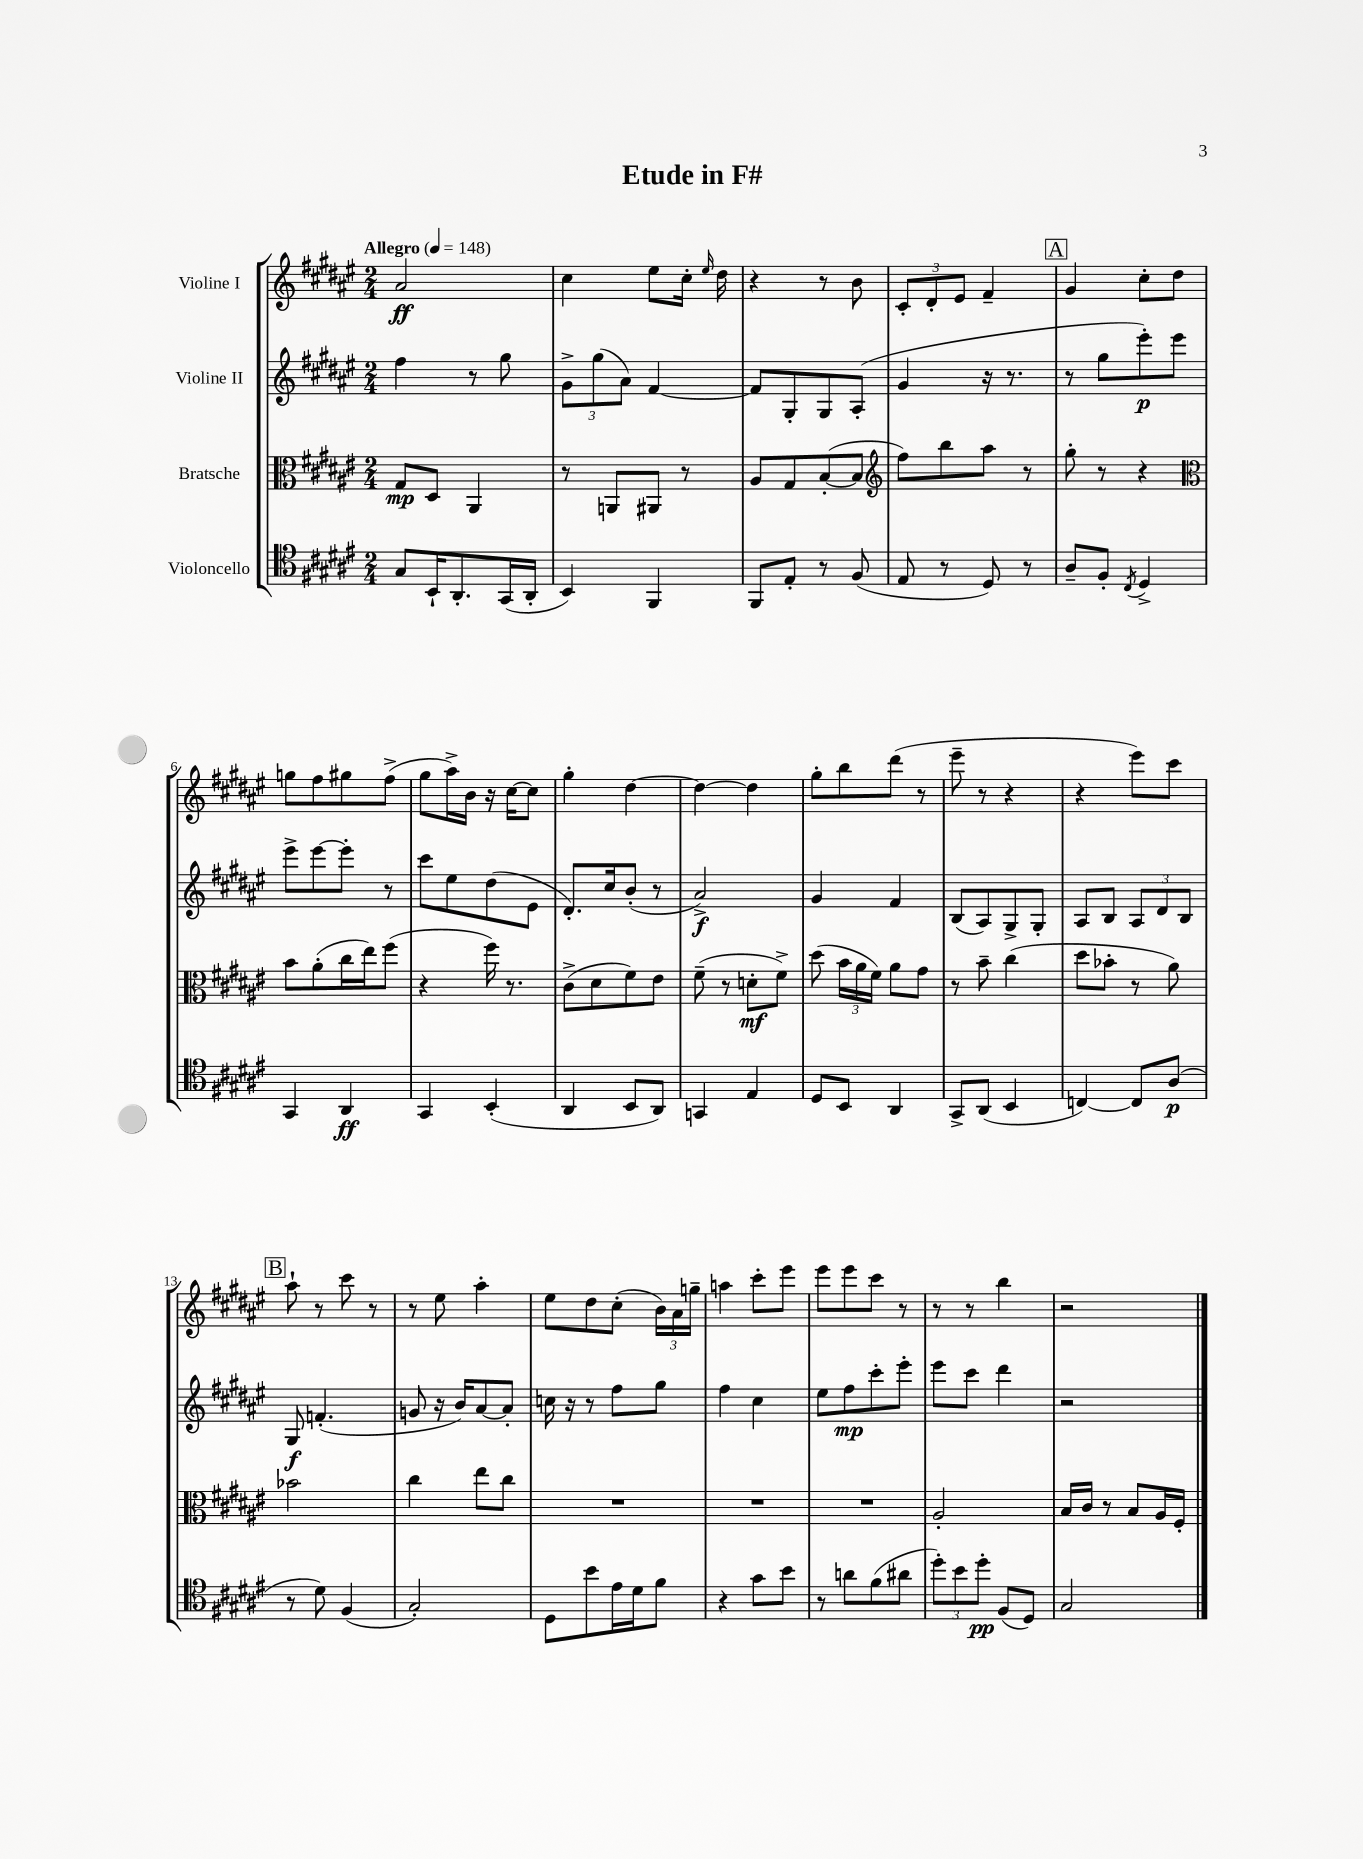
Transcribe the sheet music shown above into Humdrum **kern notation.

**kern	**dynam	**kern	**dynam	**kern	**dynam	**kern	**dynam
*part4	*part4	*part3	*part3	*part2	*part2	*part1	*part1
*staff4	*staff4	*staff3	*staff3	*staff2	*staff2	*staff1	*staff1
*I"Violoncello	*	*I"Bratsche	*	*I"Violine II	*	*I"Violine I	*
*clefC4	*	*clefC3	*	*clefG2	*	*clefG2	*
*k[f#c#g#d#a#e#]	*	*k[f#c#g#d#a#e#]	*	*k[f#c#g#d#a#e#]	*	*k[f#c#g#d#a#e#]	*
*M2/4	*	*M2/4	*	*M2/4	*	*M2/4	*
*MM148	*	*MM148	*	*MM148	*	*MM148	*
=1	=1	=1	=1	=1	=1	=1	=1
!	!	!	!	!	!	!LO:TX:a:B:t=Allegro	!
8G#/L	.	8G#/L	mp	4ff#\	.	2a#/	ff
16BB`/K	.	8D#/J	.	.	.	.	.
8.AA#'/	.	.	.	.	.	.	.
.	.	4AA#/	.	8r	.	.	.
(16GG#/L	.	.	.	8gg#\	.	.	.
16AA#'/JJ	.	.	.	.	.	.	.
=2	=2	=2	=2	=2	=2	=2	=2
4BB/)	.	8r	.	12g#^\L	.	4cc#\	.
.	.	.	.	(12gg#\	.	.	.
.	.	8AAn/L	.	.	.	.	.
.	.	.	.	12a#\J)	.	.	.
4FF#/	.	8AA#X/J	.	[4f#/	.	8ee#\L	.
.	.	8r	.	.	.	16cc#'\Jk	.
.	.	.	.	.	.	16qqee#/	.
.	.	.	.	.	.	16dd#\	.
=3	=3	=3	=3	=3	=3	=3	=3
8FF#/L	.	8A#/L	.	8f#/L]	.	4r	.
8E#'/J	.	8G#/	.	8G#'/	.	.	.
8r	.	([8B'/	.	8G#/	.	8r	.
(8F#/	.	8B/J]	.	(8A#'/J	.	8b\	.
=4	=4	=4	=4	=4	=4	=4	=4
*	*	*clefG2	*	*	*	*	*
8E#/	.	8ff#\L)	.	4g#/	.	12c#'/L	.
.	.	.	.	.	.	12d#'/	.
8r	.	8bb\	.	.	.	.	.
.	.	.	.	.	.	12e#/J	.
8D#/)	.	8aa#\J	.	16r	.	4f#~/	.
.	.	.	.	8.r	.	.	.
8r	.	8r	.	.	.	.	.
!!LO:REH:place=s1:t=A
=5	=5	=5	=5	=5	=5	=5	=5
8A#~/L	.	8gg#'\	.	8r	.	4g#/	.
8F#'/J	.	8r	.	8gg#\L	.	.	.
8qC#/	.	.	.	.	.	.	.
4D#^/	.	4r	.	8eee#'\)	p	8cc#'\L	.
.	.	.	.	8eee#\J	.	8dd#\J	.
!!LO:LB:g=z
=6	=6	=6	=6	=6	=6	=6	=6
*	*	*clefC3	*	*	*	*	*
4GG#/	.	8b\L	.	8eee#^\L	.	8ggn\L	.
.	.	(8a#'\	.	[8eee#\	.	8ff#\	.
4AA#/	ff	16cc#\L	.	8eee#'\J]	.	8gg#X\	.
.	.	16ee#\J)	.	.	.	.	.
.	.	(8ff#\J	.	8r	.	(8ff#^\J	.
=7	=7	=7	=7	=7	=7	=7	=7
4GG#/	.	4r	.	8ccc#\L	.	8gg#\L	.
.	.	.	.	8ee#\	.	16aa#^\L)	.
.	.	.	.	.	.	16b\JJ	.
(4BB'/	.	16ff#\)	.	(8dd#\	.	16r	.
.	.	8.r	.	.	.	[16cc#\KL	.
.	.	.	.	8e#\J	.	8cc#\J]	.
=8	=8	=8	=8	=8	=8	=8	=8
4AA#/	.	(8c#^\L	.	8.d#'/L)	.	4gg#'\	.
.	.	8d#\	.	.	.	.	.
.	.	.	.	16cc#/k	.	.	.
8BB/L	.	8f#\)	.	(8b'/J	.	[4dd#\	.
8AA#/J)	.	8e#\J	.	8r	.	.	.
=9	=9	=9	=9	=9	=9	=9	=9
4GGn/	.	(8f#~\	.	2a#^/)	f	4dd#\_	.
.	.	8r	.	.	.	.	.
4E#/	.	8dn'\L	mf	.	.	4dd#\]	.
.	.	8f#^\J)	.	.	.	.	.
=10	=10	=10	=10	=10	=10	=10	=10
8D#/L	.	(8dd#\	.	4g#/	.	8gg#'\L	.
8BB/J	.	24b\LL	.	.	.	8bb\	.
.	.	24a#\	.	.	.	.	.
.	.	24f#\JJ)	.	.	.	.	.
4AA#/	.	8a#\L	.	4f#/	.	(8ddd#\J	.
.	.	8g#\J	.	.	.	8r	.
=11	=11	=11	=11	=11	=11	=11	=11
8GG#^/L	.	8r	.	(8B/L	.	8eee#~\	.
(8AA#/J	.	8b~\	.	8A#/)	.	8r	.
4BB/	.	(4cc#\	.	8G#^/	.	4r	.
.	.	.	.	8G#'/J	.	.	.
=12	=12	=12	=12	=12	=12	=12	=12
[4Cn/)	.	8dd#\L	.	8A#/L	.	4r	.
.	.	8b-X'\J	.	8B/J	.	.	.
8C/L]	.	8r	.	12A#/L	.	8eee#\L)	.
.	.	.	.	12d#/	.	.	.
(8A#/J	p	8a#\)	.	.	.	8ccc#\J	.
.	.	.	.	12B/J	.	.	.
!!LO:LB:g=z
!!LO:REH:place=s1:t=B
=13	=13	=13	=13	=13	=13	=13	=13
8r	.	2b-X\	.	8G#/	f	8aa#`\	.
8d#\)	.	.	.	(4.fn'/	.	8r	.
(4F#/	.	.	.	.	.	8ccc#\	.
.	.	.	.	.	.	8r	.
=14	=14	=14	=14	=14	=14	=14	=14
2G#'/)	.	4cc#\	.	8gn/	.	8r	.
.	.	.	.	16r	.	8ee#\	.
.	.	.	.	16b/KL)	.	.	.
.	.	8ee#\L	.	[8a#/	.	4aa#'\	.
.	.	8cc#\J	.	8a#'/J]	.	.	.
=15	=15	=15	=15	=15	=15	=15	=15
8D#\L	.	2r	.	16ccn\	.	8ee#\L	.
.	.	.	.	16r	.	.	.
8b\	.	.	.	8r	.	8dd#\	.
16e#\L	.	.	.	8ff#\L	.	(8cc#'\J	.
16d#\J	.	.	.	.	.	.	.
8f#\J	.	.	.	8gg#\J	.	24b\LL)	.
.	.	.	.	.	.	24a#\	.
.	.	.	.	.	.	24ggn~\JJ	.
=16	=16	=16	=16	=16	=16	=16	=16
4r	.	2r	.	4ff#\	.	4aan\	.
8g#\L	.	.	.	4cc#\	.	8ccc#'\L	.
8b\J	.	.	.	.	.	8eee#\J	.
=17	=17	=17	=17	=17	=17	=17	=17
8r	.	2r	.	8ee#\L	.	8eee#\L	.
8an\L	.	.	.	8ff#\	mp	8eee#\	.
(8f#\	.	.	.	8ccc#'\	.	8ccc#\J	.
8a#X\J	.	.	.	8eee#'\J	.	8r	.
=18	=18	=18	=18	=18	=18	=18	=18
12dd#'\L)	.	2A#'/	.	8eee#\L	.	8r	.
12b\	.	.	.	.	.	.	.
.	.	.	.	8ccc#\J	.	8r	.
12dd#'\J	pp	.	.	.	.	.	.
(8F#/L	.	.	.	4ddd#\	.	4bb\	.
8D#/J)	.	.	.	.	.	.	.
=19	=19	=19	=19	=19	=19	=19	=19
2G#/	.	16B/LL	.	2r	.	2r	.
.	.	16c#/JJ	.	.	.	.	.
.	.	8r	.	.	.	.	.
.	.	8B/L	.	.	.	.	.
.	.	16A#/L	.	.	.	.	.
.	.	16F#'/JJ	.	.	.	.	.
==	==	==	==	==	==	==	==
*-	*-	*-	*-	*-	*-	*-	*-
